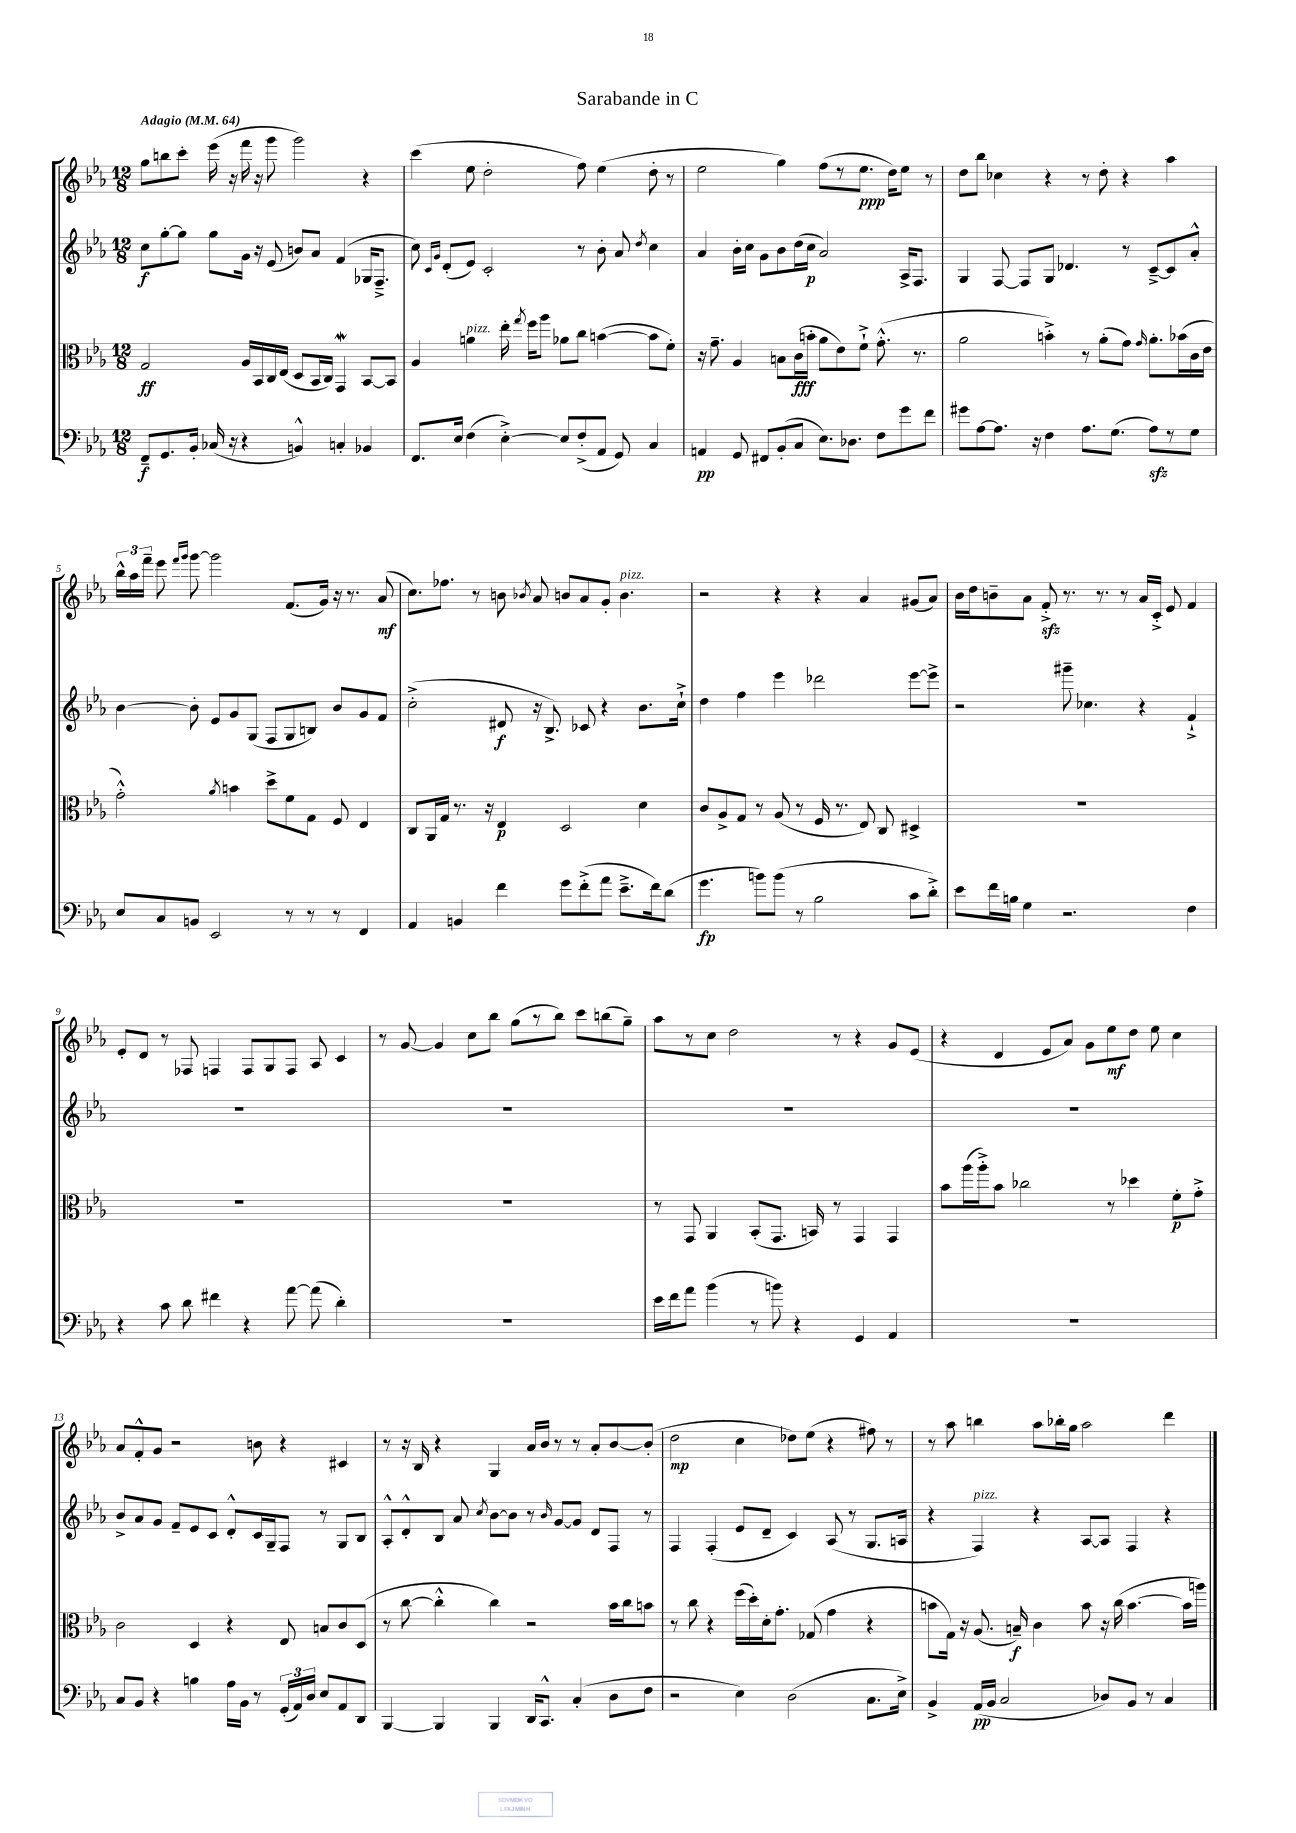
\header { title = "Sarabande in C" }
<<
\new StaffGroup <<
\new Staff = "s0" {
    \clef treble \key ees \major \numericTimeSignature \time 12/8 \tempo "Adagio" 4 = 64
    \autoBeamOff g''8[ b''8 c'''8]-. ees'''16( r16 f'''16 r16 g'''8 g'''2) r4 |
    c'''4( ees''8 d''2-. f''8) ees''4( d''8-. r8 |
    ees''2 g''4) f''8[( r8 ees''8.]\ppp d''16[) ees''8] r8 |
    d''8[ bes''8] ces''4 r4 r8 d''8-. r4 aes''4 |
    \tuplet 3/2 { bes''16[-^ aes''16 f'''16]-- } ees'''8 \grace { f'''16[ g'''16] } g'''8~ g'''2 f'8.[( g'16]) r16 r8. aes'8\mf( |
    c''8.[) fes''8.] r8 b'8 \acciaccatura { bes'8 } aes'8 b'8[ aes'8 g'8]-. b'4.^\markup { \italic "pizz." } |
    r2 r4 r4 aes'4 gis'8[( aes'8]) |
    bes'16[ d''16 b'8-- aes'8] f'8-.->\sfz r8. r8. r8 aes'16[ c'16]-.-> ees'8 f'4 |
    ees'8[-. d'8] r8 fes8 f4 f8[ g8 f8] aes8 c'4 |
    r8 g'8~ g'4 c''8[ bes''8] g''8[( r8 bes''8]) c'''8[ b''8( g''8]--) |
    aes''8[ r8 c''8] d''2 r8 r4 g'8[ ees'8]( |
    r4 d'4 ees'8[ aes'8]) g'8[ ees''8\mf d''8] ees''8 c''4 |
    aes'8[ f'8-.-^ g'8] r2 b'8 r4 cis'4 |
    r8 r16 bes16 r4 g4 aes'16[ bes'16] r8 r8 aes'8[-. bes'8~ bes'8]-.( |
    d''2\mp c''4 des''8[) ees''8]( r4 fis''8) r8 |
    r8 aes''8 b''4 aes''8[ bes''16-. g''16] aes''2 d'''4 \bar "|." |
}
\new Staff = "s1" {
    \clef treble \key ees \major \numericTimeSignature \time 12/8
    \autoBeamOff c''8[\f g''8~-. g''8] g''8[ g'16] r16 ees'8( b'8[) aes'8] f'4( ges16[ f8.]---> |
    c''8) \grace { c'16[ g'16] } d'8[-.( ees'8]) c'2-. r8 bes'8-. aes'8 \acciaccatura { d''8 } c''4 |
    aes'4 bes'16[-. c''16] g'8[ bes'8 d''16( c''16]\p aes'2) aes16[-> f8.] |
    g4 f8~ f8[ g8] des'4. r8 c'8[~---> c'8 aes'8]-.-^ |
    bes'4~ bes'8-. ees'8[ g'8 g8]( f8[ g8 b8]) bes'8[ g'8 f'8] |
    c''2-.->( dis'8\f r16 bes8.->) ces'8 r4 bes'8.[ c''16]-!-> |
    d''4 f''4 ees'''4 des'''2 ees'''8[~ ees'''8]-> |
    r2 gis'''8-- ces''4. r4 f'4-!-> |
    R1. |
    R1. |
    R1. |
    R1. |
    bes'8[-> aes'8 g'8] f'8[-- ees'8 c'8] d'8[-.-^ c'16 g16-- f8] r8 g8[ bes8] |
    aes8[-.-^ d'8-.-^ bes8] aes'8 \acciaccatura { c''8 } bes'8[~ bes'8] r8 \grace { bes'16 } g'8[~ g'8] d'8[ f8] r8 |
    f4 f4-.( ees'8[ d'8]-- c'4) aes8( r8 g8.[ a16] |
    r4 f4^\markup { \italic "pizz." }) r4 aes8[~ aes8] f4 r4 \bar "|." |
}
\new Staff = "s2" {
    \clef alto \key ees \major \numericTimeSignature \time 12/8
    \autoBeamOff g2\ff aes16[ bes,16 c16 ees16]( d8[ bes,16 c16]) g,4\mordent bes,8[~ bes,8] |
    aes4 a'4^\markup { \italic "pizz." } ees''16-. \acciaccatura { g''8 } f''16[ aes''8] aes'8[ c''8] b'4~( b'8[ f'8]-.) |
    r16 g'8.-- aes4 b8[ c'16\fff( b'16]-. aes'8[ ees'8) f'8]-!-> g'8.-.-^( r8. |
    aes'2 b'4-.->) r8 aes'8[-.( g'8]) \grace { g'16 } aes'8.[-. bes'16( c'16 ees'16] |
    g'2-.-^) \acciaccatura { aes'8 } b'4 d''8[-> f'8 g8] f8 ees4 |
    c8[ aes,16 g16] r8. r16 ees4\p d2 d'4 |
    c'8[ aes8-> g8] r8 aes8( r8 f16 r8. ees8) c8 dis4-> |
    R1. |
    R1. |
    R1. |
    r8 g,8 aes,4 bes,8[-.( g,8.] b,16) r8 g,4 g,4 |
    bes'8[ aes''16( aes''16-.->) bes'8] ces''2 r8 des''4 f'8[-.\p g'8]-.-> |
    c'2 d4 r4 ees8 b8[ c'8 d8]( |
    r8 c''8~ c''4-.-^ c''4) r2 bes'16[ c''16 b'8] |
    r8 c''8 r4 f''16[( d''16-.) d'16-. g'8.]-. ges8( g'4 r4 |
    b'8[ g16]) r16 aes8.( b16--\f) c'4 b'8 r16 c''16( b'4.~ b'16[ a''16]) \bar "|." |
}
\new Staff = "s3" {
    \clef bass \key ees \major \numericTimeSignature \time 12/8
    \autoBeamOff f,8[--\f g,8. bes,16]-. ces16( r16 r4 b,4-^) c4-. bes,4 |
    f,8.[ ees16] f4( ees4~-.->) ees8[ f8-.->( aes,8] g,8) c4 |
    a,4\pp g,8 fis,8[ bes,8-.( c8] ees8.[) des8.] f8[ g'8 f'8] |
    gis'8[ aes8~ aes8.] r16 f4 aes8.[ g8.]( aes8[\sfz) r8 g8] |
    ees8[ c8 b,8] ees,2 r8 r8 r8 f,4 |
    aes,4 b,4 f'4 g'8[ f'8-.->( aes'8] ees'8.[---> f'16) d'8]( |
    g'4.\fp b'8[) b'8]( r8 bes2 c'8[ d'8]-.->) |
    ees'8[ f'16 b16] g4 r2. f4 |
    r4 c'8 d'8 fis'4 r4 aes'8~ aes'8( d'4-.) |
    R1. |
    ees'16[ f'16 aes'8] bes'4( r8 b'8) r4 g,4 aes,4 |
    R1. |
    c8[ bes,8] r4 b4 aes16[ bes,16] r8 \tuplet 3/2 { g,16[-.( aes,16) d16] } ees8[ aes,8 d,8] |
    bes,,4~ bes,,4 bes,,4 d,16[ c,8.]-^ c4-.( d8[ f8] |
    r2 ees4) d2( c8.[ ees16]->) |
    bes,4-> aes,16[\pp( bes,16] c2 des8[) bes,8] r8 c4 \bar "|." |
}
>>
>>
